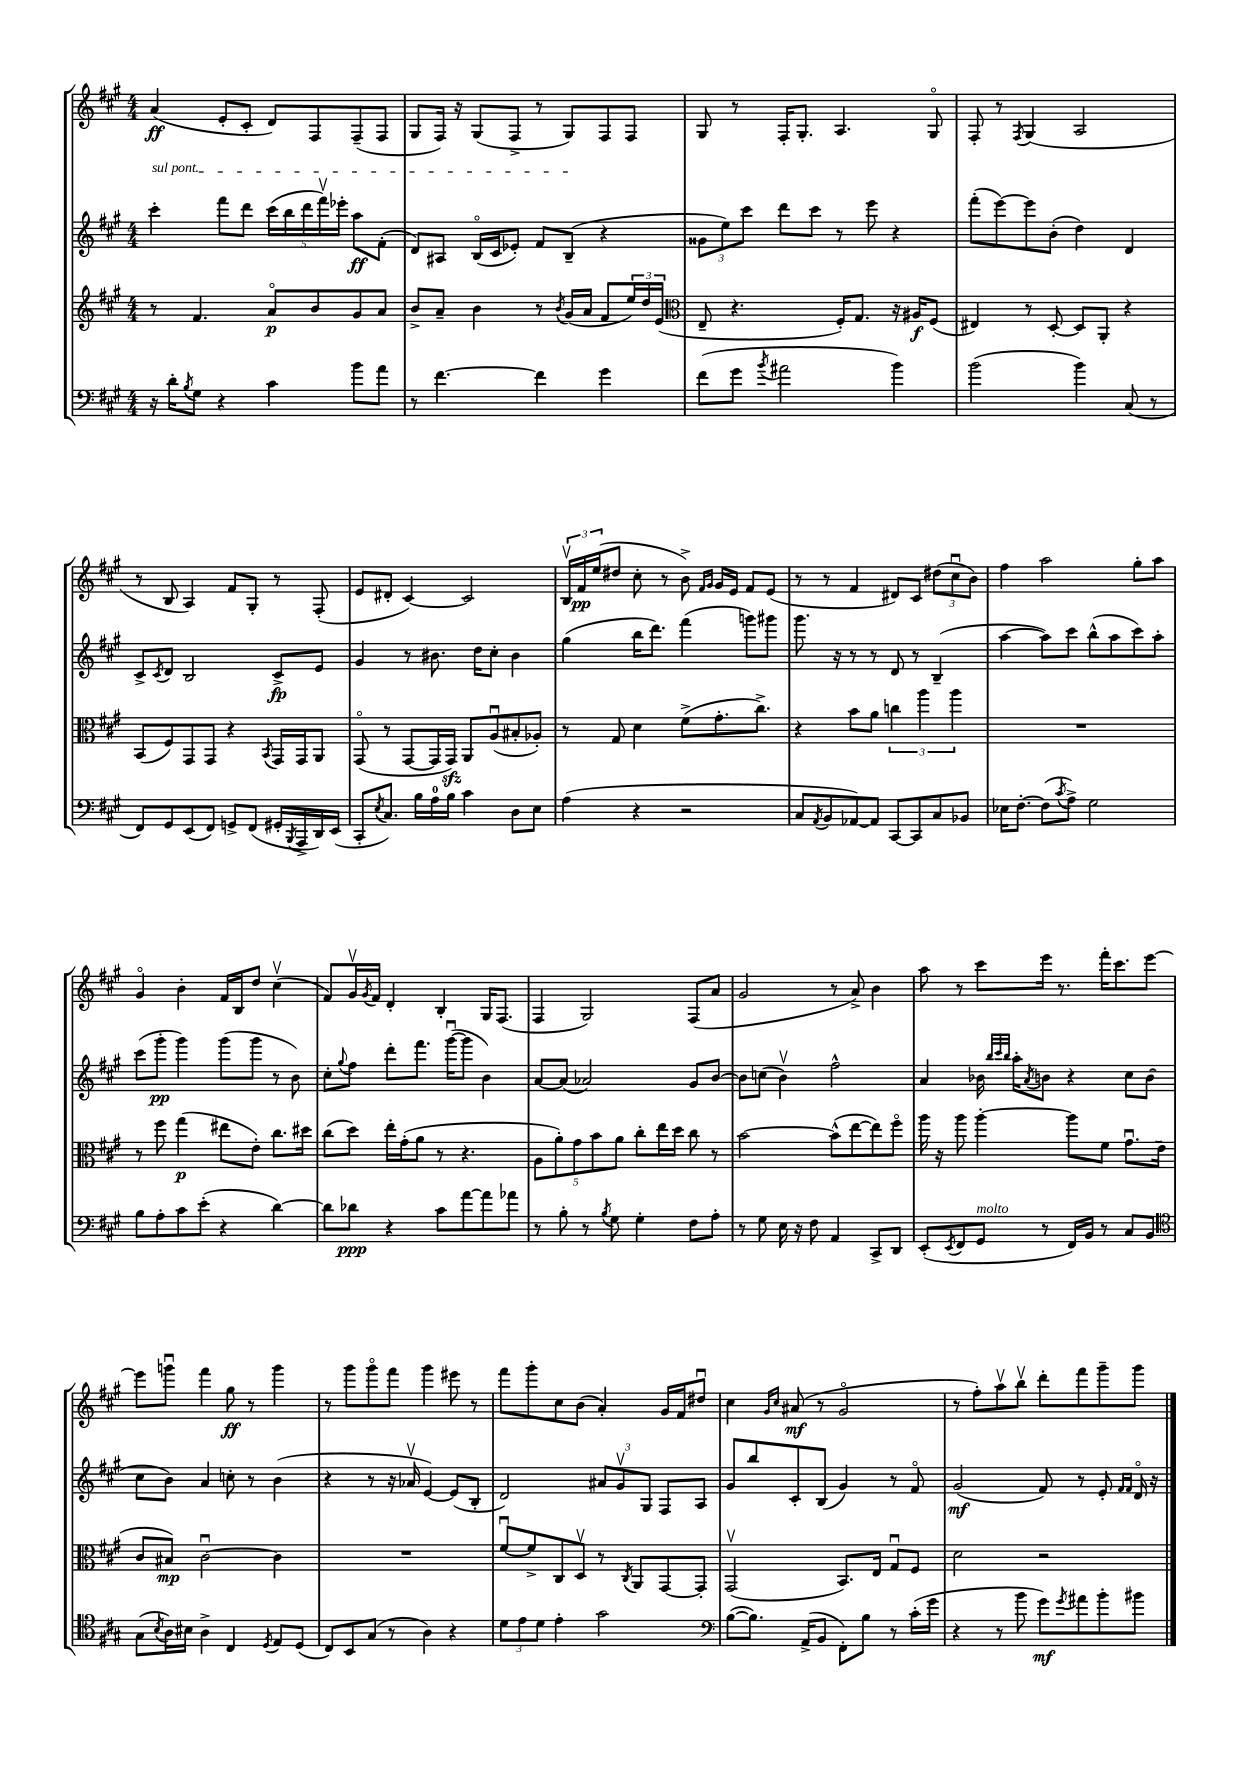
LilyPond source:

<<
\new StaffGroup <<
\new Staff = "s0" {
    \clef treble \key a \major \numericTimeSignature \time 4/4
    a'4\ff( e'8-. cis'8-. d'8) fis8 fis8--( fis8 |
    gis8 fis16) r16 gis8( fis8-> r8 gis8) fis8 fis8 |
    gis8 r8 fis16-. gis8.-. a4. gis8\flageolet |
    fis8-. r8 \acciaccatura { fis8 } gis4( a2 |
    r8 b8 a4) fis'8 gis8-. r8 fis8-.( |
    e'8 dis'8-. cis'4~) cis'2 |
    \tuplet 3/2 { b16\upbow fis'16\pp e''16( } dis''8 cis''8-. r8 b'8->) \grace { fis'16 gis'16 } gis'16 e'16 fis'8 e'8( |
    r8 r8 fis'4 dis'8) cis'8 \tuplet 3/2 { dis''8( cis''8\downbow b'8) } |
    fis''4 a''2 gis''8-. a''8 |
    gis'4\flageolet b'4-. fis'16 b16 d''8 cis''4\upbow( |
    fis'8) gis'16\upbow \acciaccatura { gis'8 } fis'16 d'4-. b4-. gis16 fis8.( |
    fis4 gis2) fis8( a'8 |
    gis'2 r8 a'8->) b'4 |
    a''8 r8 cis'''8 e'''16 r8. fis'''16-. cis'''8. e'''8~ |
    e'''8 g'''8\downbow fis'''4 gis''8\ff r8 g'''4 |
    r8 gis'''8 gis'''8\flageolet fis'''8 gis'''4 eis'''8 r8 |
    fis'''8 gis'''8-. cis''8 b'8( a'4-.) gis'16 fis'16 dis''8\downbow |
    cis''4 \grace { gis'16 cis''16 } ais'8\mf( r8 gis'2\flageolet |
    r8 fis''8-.) a''8\upbow b''8\upbow d'''8-. fis'''8 gis'''8-- gis'''8 \bar "|." |
}
\new Staff = "s1" {
    \clef treble \key a \major \numericTimeSignature \time 4/4
    \once \override TextSpanner.bound-details.left.text = \markup { \italic "sul pont." } cis'''4-.\startTextSpan fis'''8 d'''8 \tuplet 5/4 { cis'''16( b''16 d'''16 fis'''16\upbow) ees'''16-. } a''8\ff fis'8-.( |
    d'8) ais8 b16\flageolet( cis'16 ees'8-.) fis'8 b8--\stopTextSpan( r4 |
    \tuplet 3/2 { gisis'8 e''8) cis'''8 } d'''8 cis'''8 r8 e'''8 r4 |
    fis'''8-.( e'''8~) e'''8 b'8-.( d''4) d'4 |
    cis'8-> \acciaccatura { cis'8 } d'8 b2 cis'8->\fp e'8 |
    gis'4 r8 bis'8. d''16 cis''8-. bis'4 |
    gis''4( b''16 d'''8.) fis'''4( g'''8) gis'''8 |
    gis'''8. r16 r8 r8 d'8 r8 b4--( |
    a''4~ a''8) cis'''8 b''8-^( a''8 cis'''8) a''8-. |
    cis'''8( gis'''8-.\pp gis'''4) gis'''8( gis'''8 r8 b'8) |
    cis''8-. \appoggiatura { gis''8 } fis''8 d'''8-. fis'''8. gis'''16~\downbow( gis'''8 b'4) |
    a'8~ a'8( aes'2) gis'8 b'8~ |
    b'8 c''8( b'4\upbow) fis''2-^ |
    a'4 bes'16 \grace { b''32 cis'''32 b''32 } a''16-. \acciaccatura { a'8 } b'8 r4 cis''8 b'8( |
    cis''8 b'8) a'4 c''8-. r8 b'4( |
    r4 r8 r16 aes'16\upbow e'4~) e'8( b8-. |
    d'2) \tuplet 3/2 { ais'8 gis'8\upbow gis8 } fis8 a8 |
    gis'8 b''8 cis'8-. b8( gis'4) r8 fis'8\flageolet |
    gis'2\mf( fis'8) r8 e'8-. \grace { fis'16 fis'16 } d'16\flageolet r16 \bar "|." |
}
\new Staff = "s2" {
    \clef treble \key a \major \numericTimeSignature \time 4/4
    r8 fis'4. a'8\flageolet\p b'8 gis'8 a'8 |
    b'8-> a'8-- b'4 r8 \acciaccatura { b'8 } gis'16( a'16 fis'8 \tuplet 3/2 { e''16) d''16 e'16( } |
    \clef alto e8-- r4. fis16-.) gis8. r16 ais16\f fis8( |
    eis4) r8 d8~-. d8 a,8-. r4 |
    b,8( fis8) gis,8 gis,8 r4 \acciaccatura { b,8 } gis,16 gis,16 a,8 |
    gis,8\flageolet( r8 gis,8~ gis,16 gis,16\sfz) a,8 a8\downbow( bis8-. aes8-.) |
    r8 gis8 d'4 fis'8->( gis'8.-. cis''8.->) |
    r4 b'8 a'8 \tuplet 3/2 { c''4 a''4 a''4 } |
    R1 |
    r8 fis''8 gis''4\p( eis''8 e'8-.) cis''8. dis''16 |
    cis''8( d''8) e''16-. gis'16-.( a'8 r8 r4. |
    \tuplet 5/4 { a8 a'8-.) gis'8 b'8 a'8 } cis''8-. e''16 d''16 cis''8 r8 |
    b'2~ b'8-^( e''8~ e''8) fis''8\flageolet |
    a''16 r16 a''8 a''4~-. a''8 fis'8 gis'8.\downbow e'16( |
    cis'8 bis8\mp) cis'2~\downbow cis'4 |
    R1 |
    fis'8~\downbow fis'8-> cis8 d8\upbow r8 \acciaccatura { cis8 } a,8 gis,8~ gis,8-. |
    gis,2\upbow( b,8.) e16 gis8\downbow fis8 |
    d'2 r2 \bar "|." |
}
\new Staff = "s3" {
    \clef bass \key a \major \numericTimeSignature \time 4/4
    r16 d'16-. \acciaccatura { b8 } gis8 r4 cis'4 b'8 a'8 |
    r8 fis'4.~ fis'4 gis'4 |
    fis'8( gis'8 \acciaccatura { b'8 } ais'2 b'4) |
    b'2( b'4) cis8( r8 |
    fis,8) gis,8 e,8( fis,8) g,8-> fis,8( gis,16-. \acciaccatura { b,,8 } a,,16-> d,16) e,16( |
    cis,8-. \acciaccatura { e8 } cis8.) b16 a16-0 b16 cis'4 d8 e8 |
    a4( r4 r2 |
    cis8 \acciaccatura { a,8 } b,8 aes,8~) aes,8 cis,8~ cis,8 cis8 bes,8 |
    ees16 fis8.~-. fis8( \acciaccatura { cis'8 } a8->) gis2 |
    b8 a8-. cis'8 e'8-.( r4 d'4~) |
    d'8 des'8\ppp r4 cis'8 a'8~ a'8 aes'8 |
    r8 b8-. r8 \acciaccatura { b8 } gis8 gis4-. fis8 a8-. |
    r8 gis8 e16 r16 fis8 a,4 cis,8-> d,8 |
    e,8-.( \acciaccatura { e,8 } fis,8 gis,8^\markup { \italic "molto" } r8 fis,16) b,16 r8 cis8 b,8 |
    \clef tenor gis8( \acciaccatura { b8 } a16) bis16 a4-> cis4 \acciaccatura { d8 } e8 d8( |
    cis8) b,8 gis8( r8 a4) r4 |
    \tuplet 3/2 { d'8 e'8 d'8 } e'4-. gis'2 |
    \clef bass b8~( b8.) a,16->( b,8 fis,8-.) b8 r8 cis'16-.( gis'16 |
    r4 r8 b'8 gis'8\mf) \acciaccatura { gis'8 } ais'8 b'8-. bis'8 \bar "|." |
}
>>
>>
\layout { \context { \Score \remove "Bar_number_engraver" } }
